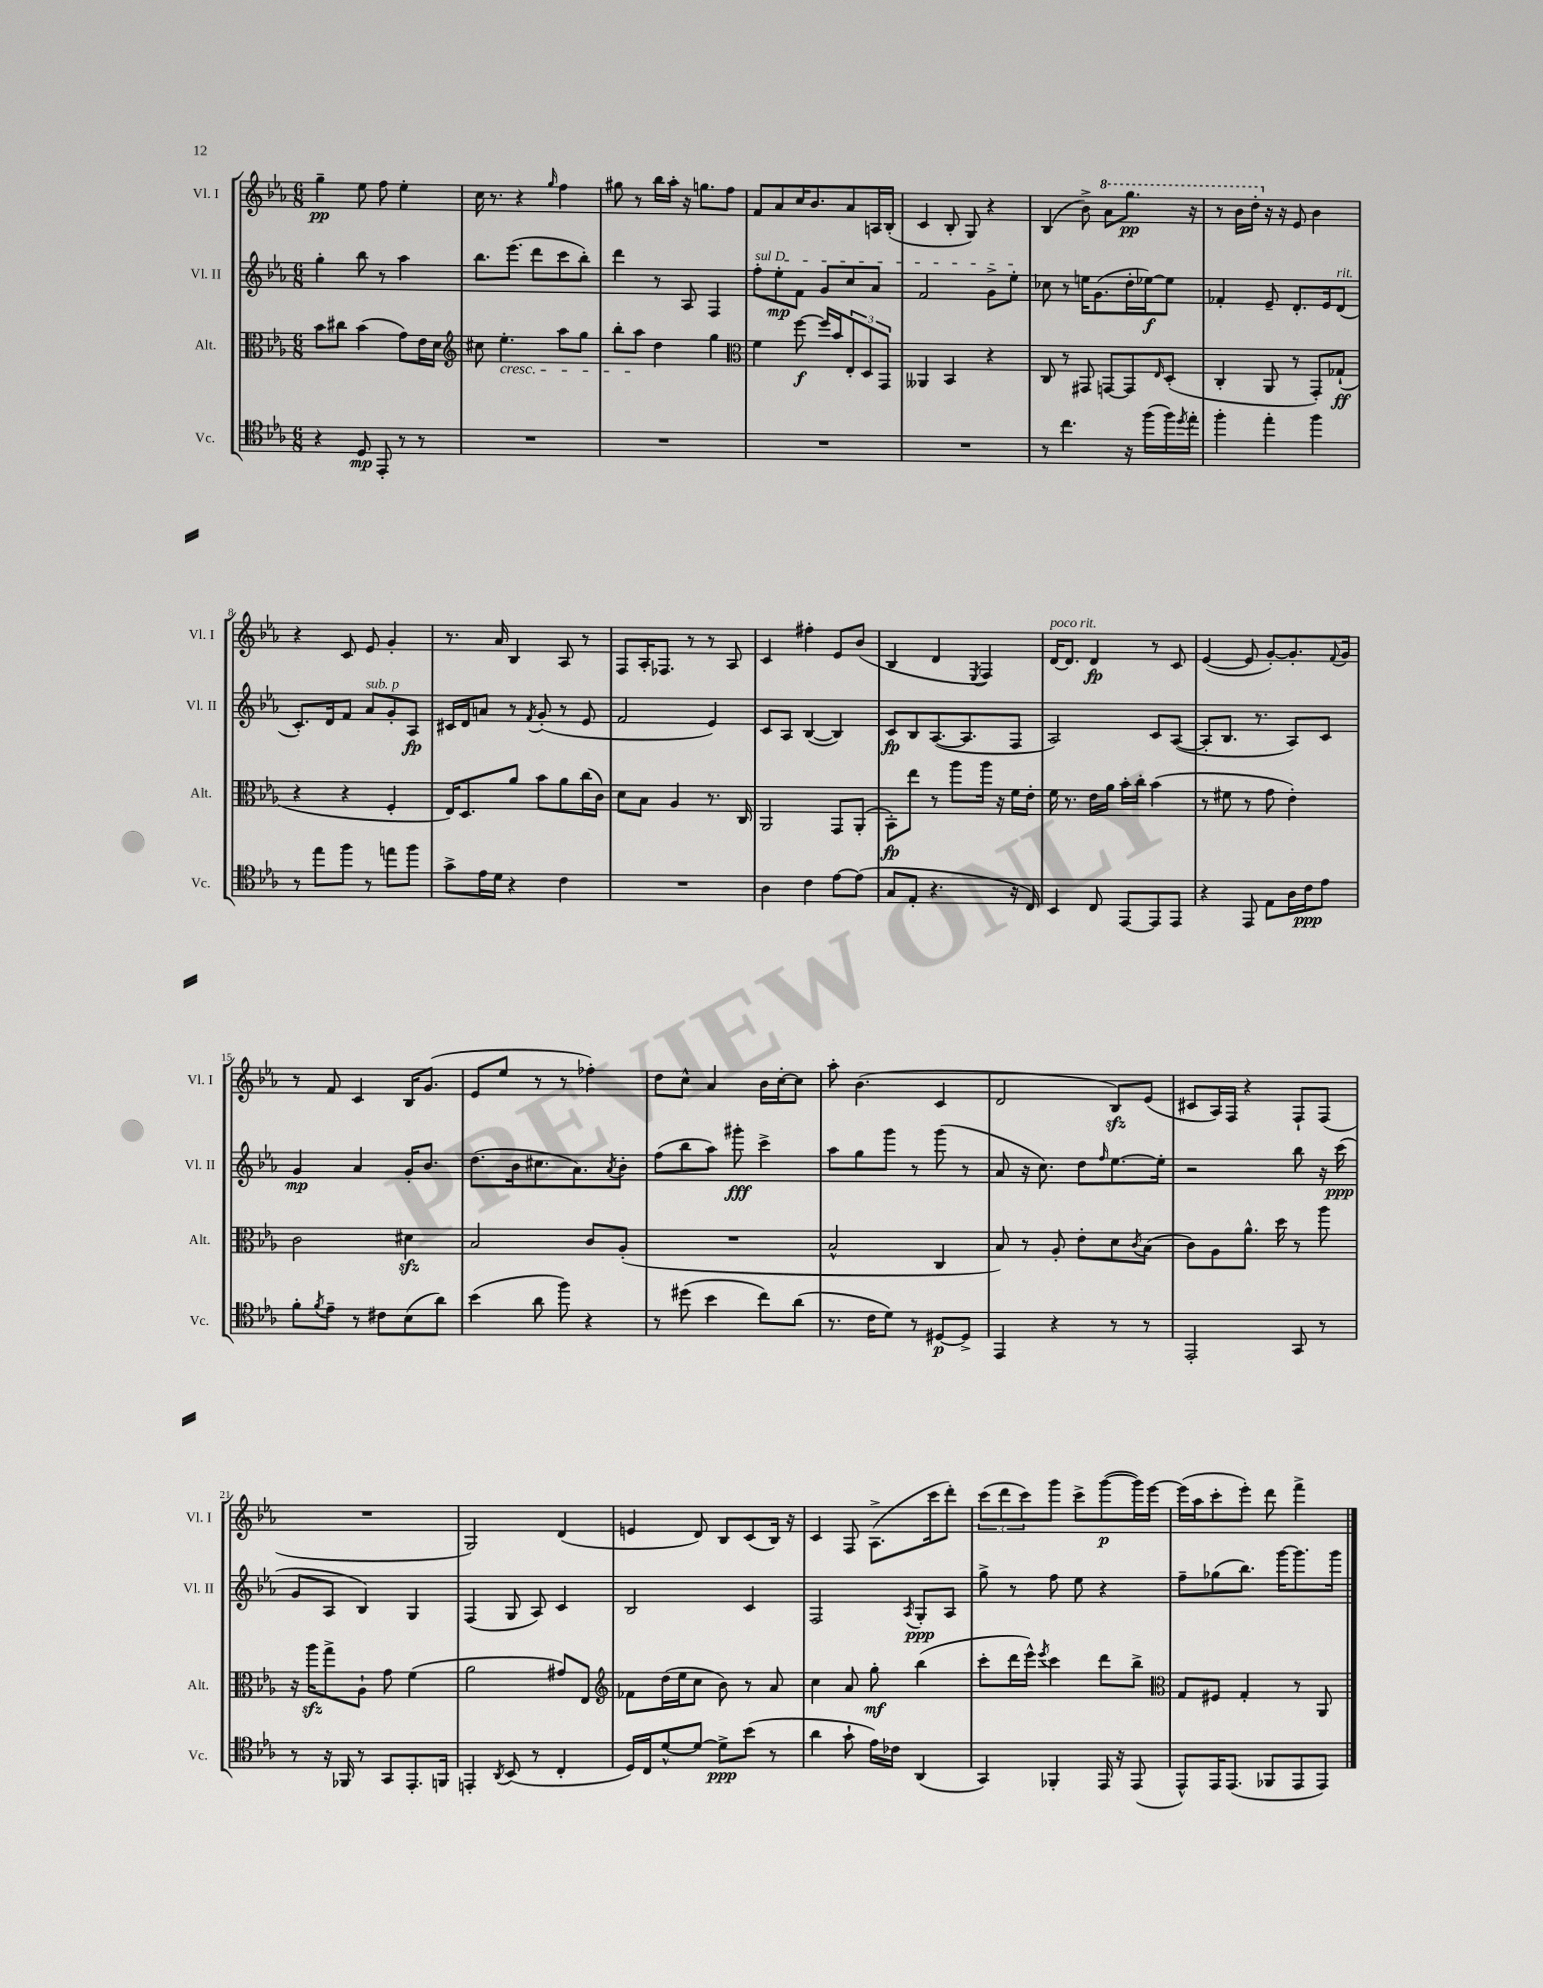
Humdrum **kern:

**kern	**kern	**kern	**kern
*staff4	*staff3	*staff2	*staff1
*clefC4	*clefC3	*clefG2	*clefG2
*k[b-e-a-]	*k[b-e-a-]	*k[b-e-a-]	*k[b-e-a-]
*M6/8	*M6/8	*M6/8	*M6/8
4r	8b-	4gg'	4gg~
.	8cc#	.	.
8D	(4b-	8bb-	8ee-
8EE-'	.	8r	8ff
8r	8g)	4aa-	4ee-'
8r	16e-	.	.
.	16d	.	.
=	=	=	=
*	*clefG2	*	*
2.r	8cc#	8.bb-	16cc
.	.	.	8.r
.	4.ee-'	.	.
.	.	(8.eee-	.
.	.	.	4r
.	.	8ddd	.
.	.	.	16qqgg
.	8aa-	8ccc	4ff
.	8gg	8bb-')	.
=	=	=	=
2.r	8bb-'	4ddd	8gg#
.	8aa-	.	8r
.	4dd	8r	16bb-
.	.	.	16aa-'
.	.	8A-	16r
.	.	.	8.gg
.	4gg	4F	.
.	.	.	8ff
=	=	=	=
*	*clefC3	*	*
2.r	4f	8ff'	8f
.	.	8ee-'	8a-
.	[8ff	8f	16cc
.	.	.	8.b-
.	16ff]	8g	.
.	16b-	.	.
.	12E-'	8cc	8a-
.	12D	.	.
.	.	8a-	16A
.	12GG	.	.
.	.	.	(16B-'
=	=	=	=
2.r	4AA--	2f	4c
.	4BB-	.	8B-'
.	.	.	8G)
.	4r	8g^	4r
.	.	8ee-'	.
=	=	=	=
8r	8C	8cc-	(4B-
4.cc	8r	8r	.
.	8GG#	16ee	8b-^)
.	.	(8.g	.
.	[8GG	.	8aa-
16r	8GG]	16dd'	8.ggg
(16ff	.	[16ee-)	.
.	16qqE-	.	.
16ff)	(8D'	8ee-]	.
8qdd	.	.	.
16ee-'	.	.	16r
=	=	=	=
4ff'	4C'	4f-'	8r
.	.	.	16bb-
.	.	.	16ddd'
4ee-'	8AA-	8e-~	16r
.	.	.	16r
.	8r	8.d'	8e-
4ff	8GG')	.	4b-
.	.	16e-	.
.	(8G-`	(8d	.
=	=	=	=
8r	4r	8.c')	4r
8ee-	.	.	.
.	.	16d	.
8ff	4r	8f	8c
8r	.	8a-	8e-
8ee	4F'	8g'	4g'
8ff	.	8A-	.
=	=	=	=
8g^	16E-)	16c#	8.r
.	8.D	16d	.
16e-	.	8a	.
16d	.	.	16a-
4r	8a-	8r	4B-
.	.	8qf	.
.	8b-	(8g'	.
4c	8a-	8r	8A-
.	(16cc	8e-	8r
.	16c)	.	.
=	=	=	=
2.r	8d	2f	8F
.	8B-	.	16A-'
.	.	.	8.F-
.	4A-	.	.
.	.	.	8r
.	8.r	4e-)	8r
.	.	.	8A-
.	16C	.	.
=	=	=	=
4A-	2AA-	8c	4c
.	.	8A-	.
4c	.	([4B-	4ff#'
[8e-	8GG	4B-])	8e-
(8e-]	(8AA-'	.	(8b-
=	=	=	=
8G	8BB-')	8c	4B-
8E-'	8ee-	8B-	.
4.r	8r	([8.A-	4d
.	8aa-	.	.
.	.	8.A-]	.
.	.	.	8qE-
.	16aa-	.	4F)
.	16r	.	.
16r	16f	8F	.
16C)	16e-'	.	.
=	=	=	=
4BB-	16f	2A-)	[16d
.	8.r	.	8.d]
8C	16e-	.	4d
.	16a-	.	.
[8EE-	16b-'	.	.
.	16cc'	.	.
8EE-]	(4b-	8c	8r
8EE-	.	([8A-	8c
=	=	=	=
4r	8r	8A-']	([4e-
.	8f#	8.B-	.
8EE-	8r	.	8e-]
.	.	8.r	.
8E-	8g	.	[8g')
16A-	4e-')	8A-)	8.g']
16c	.	.	.
8e-	.	8c	.
.	.	.	8qqf
.	.	.	16g
=	=	=	=
8f'	2c	4g	8r
8qf	.	.	.
8e-~	.	.	8f
8r	.	4a-	4c
8c#	.	.	.
(8B-	4d#	16g'	16B-
.	.	8.b-	(8.g
8a-)	.	.	.
=	=	=	=
(4b-	2B-	(8.dd	8e-
.	.	.	8ee-
.	.	16b-	.
8a-	.	8.cc#	8r
8ff)	.	.	8r
.	.	8.a-)	.
4r	8c	.	4ff-')
.	.	8qa-	.
.	(8A-'	8b-'	.
=	=	=	=
8r	2.r	(8ff	8dd
(8dd#	.	8bb-	8cc^^
4b-	.	8aa-)	4a-
.	.	8ggg#'	.
8cc)	.	4ccc^	16b-
.	.	.	[16cc'
(8a-	.	.	8cc]
=	=	=	=
8.r	2B-^^	8aa-	8aa-'
.	.	8gg	(4.b-
16c	.	.	.
8d)	.	8ggg	.
8r	.	8r	.
[8D#	4C	(8ggg	4c
8D#^]	.	8r	.
=	=	=	=
4EE-	8B-)	8a-	2d
.	8r	16r	.
.	.	8.cc)	.
4r	8A-'	.	.
.	8e-'	8dd	.
.	.	16qqff	.
8r	8d	[8.ee-	8B-)
.	8qc	.	.
8r	(8B-	.	(8e-
.	.	16ee-']	.
=	=	=	=
2EE-'	8c)	2r	8c#
.	8A-	.	16A-)
.	.	.	16F
.	8.a-^^	.	4r
.	16dd	.	.
8GG	8r	8bb-	8F`
8r	8aa-	16r	(8F
.	.	(16ccc	.
=	=	=	=
8r	16r	8g	2.r
.	16aa-	.	.
16r	8gg^	8A-	.
16FF-	.	.	.
8r	8A-`	4B-)	.
8GG	8g	.	.
8.EE-'	(4f	4G	.
16FF	.	.	.
=	=	=	=
4EE'	2a-	(4F	2G)
8qAA-	.	.	.
(8BB-	.	8G	.
8r	.	8A-)	.
4C'	8g#)	4c	(4d
.	8E-	.	.
=	=	=	=
*	*clefG2	*	*
16D)	8f-	2B-	4e
16C	.	.	.
[8d^^	(16dd	.	.
.	16ee-	.	.
8d_	8cc	.	8d)
8d^]	8b-)	.	8B-
(8b-	8r	4c	(8c
8r	8a-	.	16B-)
.	.	.	16r
=	=	=	=
4a-	4cc	2F	4c
8g`	8a-	.	8F
16e-)	8gg'	.	(8.A-^
16c-	.	.	.
.	.	8qA-	.
(4AA-	(4bb-	8G'	.
.	.	.	16ccc
.	.	8A-	8ddd')
=	=	=	=
4GG)	8ccc'	8gg^	(12ccc
.	.	.	12ddd
.	16ddd	8r	.
.	.	.	12ccc)
.	16eee-^^)	.	.
.	8qeee-	.	.
4FF-'	4ccc	8ff	8ggg
.	.	8ee-	8ccc^
16EE-	8ddd	4r	([8ggg
16r	.	.	.
(8EE-	8bb-^	.	16ggg])
.	.	.	[16eee-
=	=	=	=
*	*clefC3	*	*
8EE-^^)	8G	8ff~	(16eee-]
.	.	.	16aa-
16EE-	8F#	(8gg-	8ccc'
(8.EE-	.	.	.
.	4G'	8.bb-)	8eee-')
8FF-	.	.	8ddd
.	.	[16ggg	.
8EE-	8r	8.ggg]	4fff^
8EE-)	8AA-	.	.
.	.	16ggg	.
==	==	==	==
*-	*-	*-	*-
